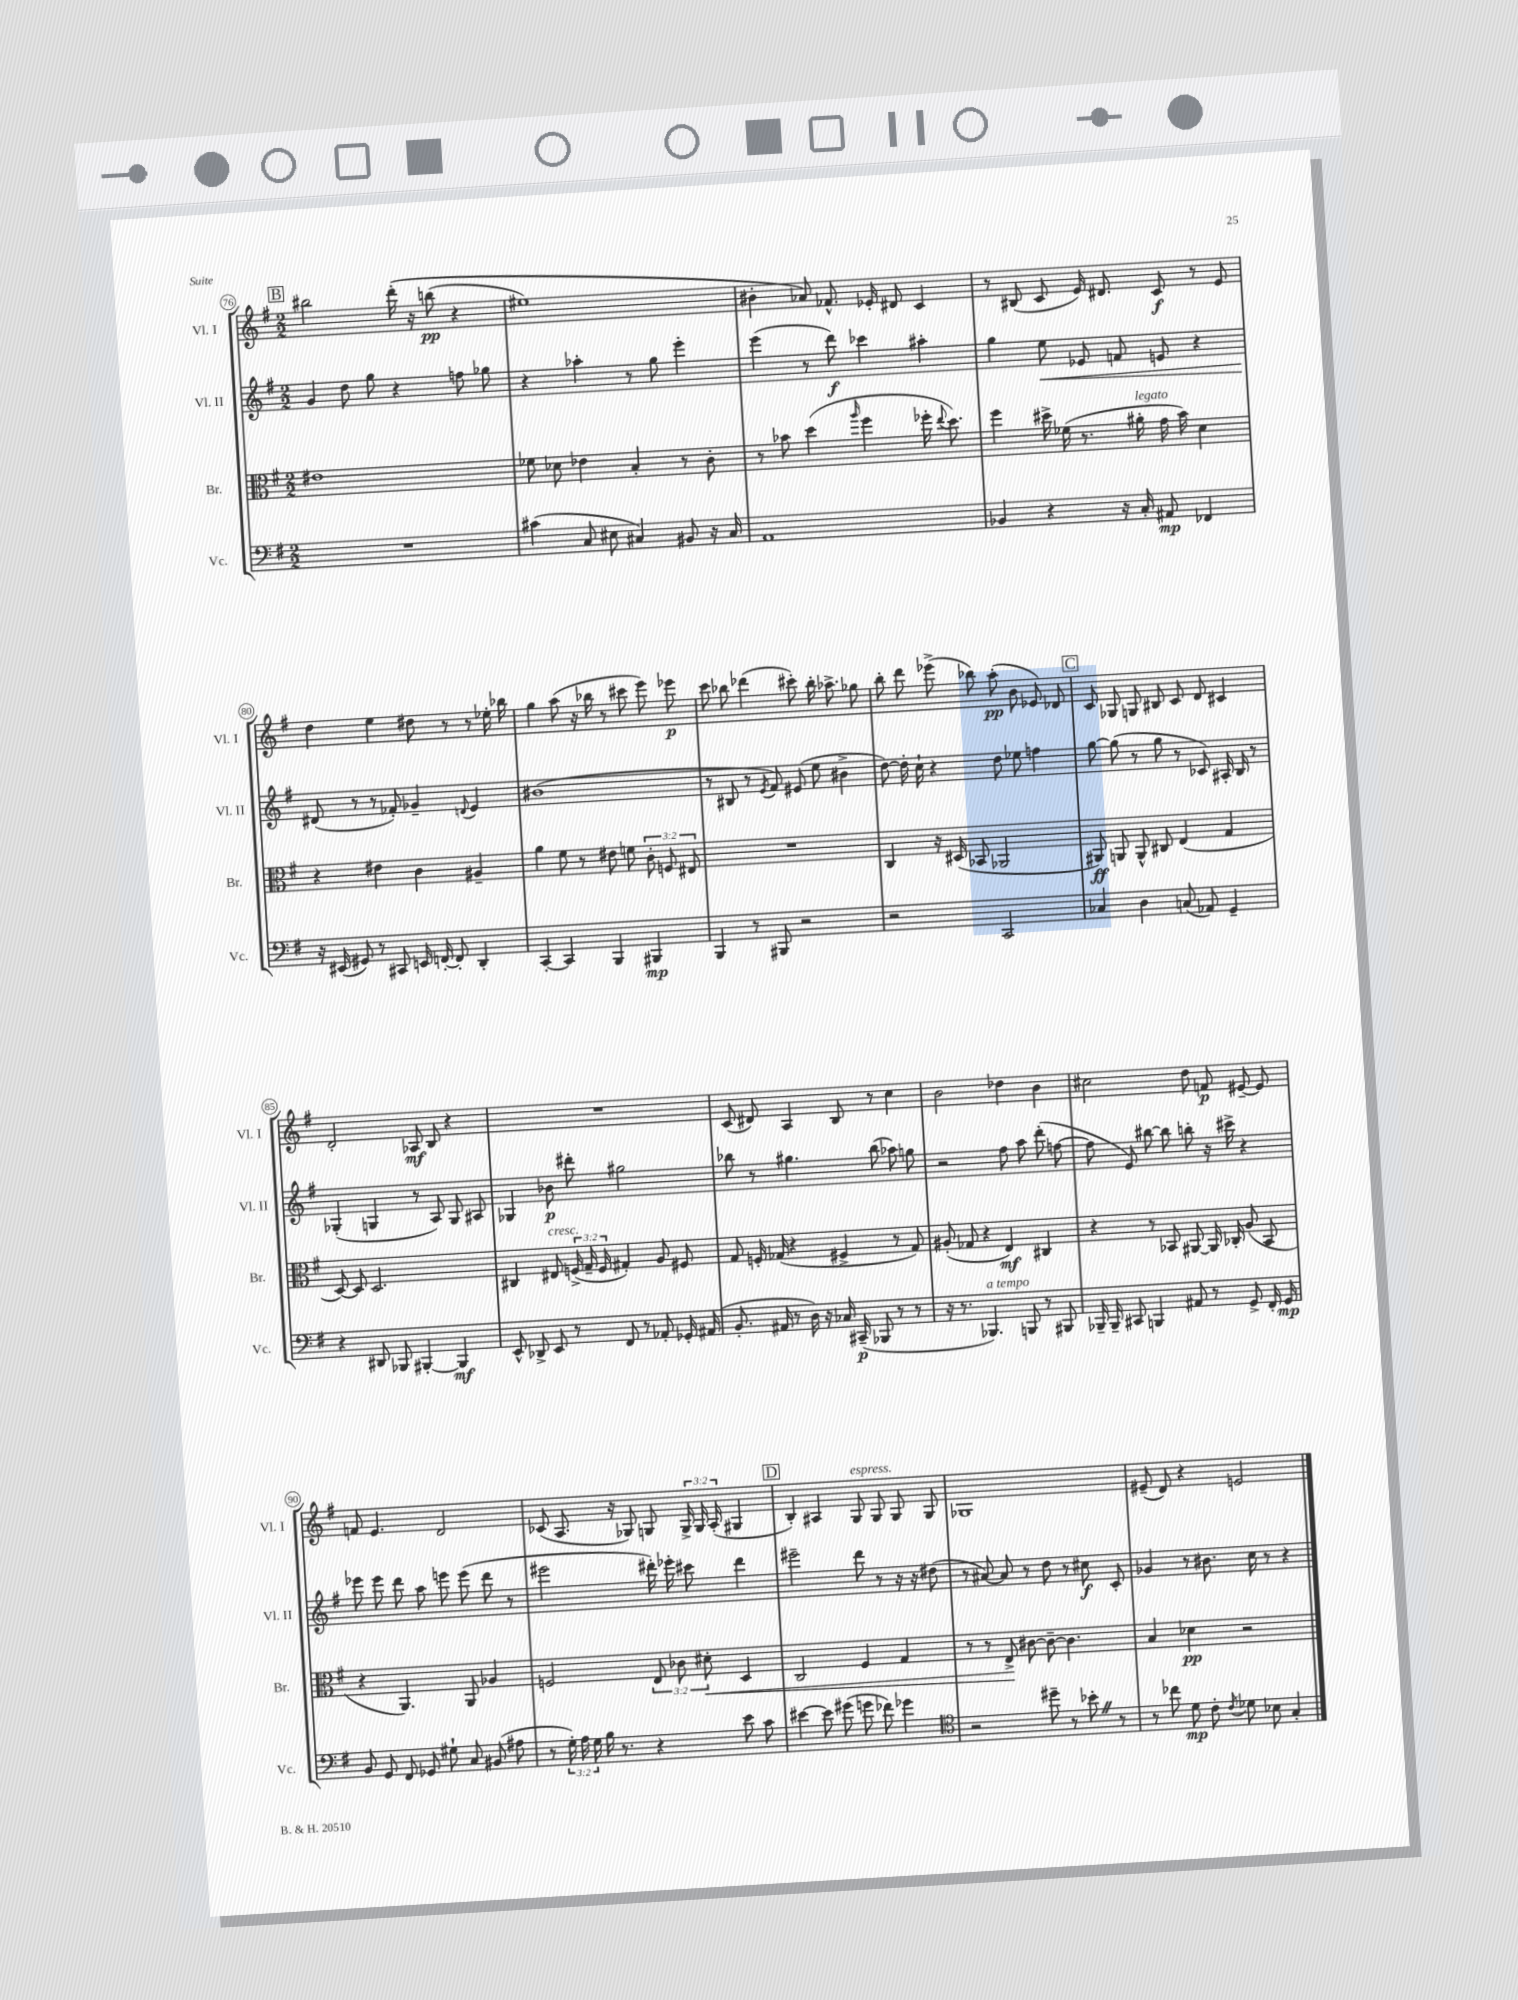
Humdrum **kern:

**kern	**kern	**kern	**kern
*staff4	*staff3	*staff2	*staff1
*clefF4	*clefC3	*clefG2	*clefG2
*k[f#]	*k[f#]	*k[f#]	*k[f#]
*M2/2	*M2/2	*M2/2	*M2/2
1r	1e#	4g/	2bb#\
.	.	8dd\	.
.	.	8gg\	.
.	.	4r	&(16ddd'\
.	.	.	16r
.	.	.	(8bb\
.	.	8ff\	4r
.	.	8gg-\	.
=	=	=	=
(4c#\	8f-\	4r	1ee#)
.	8d-\	.	.
8C/	4e-\	4aa-'\	.
8E#\	.	.	.
4C#/)	4B'/	8r	.
.	.	8gg\	.
8BB#/	8r	4eee'\	.
16r	8c'\	.	.
16C#/	.	.	.
=	=	=	=
1AA	8r	(4eee\	4b#'\
.	8b-\	.	.
.	(4dd\	8r	8a-/&)
.	.	8ddd\)	8.f-^^/
.	16qqaa/	.	.
.	4ff#\	4ccc-\	.
.	.	.	16e-'/
.	.	.	8d#/
.	16ff-'\	4aa#'\	4c/
.	8qqee/	.	.
.	8.dd\)	.	.
=	=	=	=
4BB-/	4ff#\	4gg\	8r
.	.	.	(8B#/
4r	16dd#^\	8ee\	8c/
.	(16f-\	.	.
.	8.r	8e-/	16e/)
.	.	.	8.d#/
16r	.	8f/	.
16C'/	16a#'\	.	.
8AA#/	16g\	8e/	8c/
.	16b\)	.	.
4FF-/	4d\	4r	8r
.	.	.	8e/
=	=	=	=
16r	4r	(8d#/	4dd\
(16EE#/	.	.	.
8GG#/)	.	8r	.
8r	4e#\	8r	4ee\
8CC#/	.	8f-'/)	.
16EE/	4c\	4g-~/	8dd#\
[16FF'/	.	.	.
8FF'/]	.	.	8r
.	.	8qqd/	.
4DD'/	4A#~/	4e/	8r
.	.	.	16ee-'\
.	.	.	16bb-\
=	=	=	=
[4CC'/	4a\	(1b#	4gg\
4CC/]	8f#\	.	(8aa\
.	8r	.	16r
.	.	.	16bb-\
4BBB/	8e#\	.	8r
.	8f\	.	8ccc#\
4BBB#/	12c'\	.	8eee\)
.	12F/	.	.
.	.	.	8eee-\
.	12E#/	.	.
=	=	=	=
4BBB/	1r	8r	8ccc\
.	.	8B#/	8bb-\
8r	.	8r	(4ddd-\
.	.	8qe/	.
8BBB#/	.	8f#/)	.
2r	.	(8e#/	8ccc#'\)
.	.	8ee\	16bb-'\
.	.	.	8.aa-^\
.	.	4b#^\	.
.	.	.	8gg-\
=	=	=	=
2r	4C/	[8dd\)	8bb'\
.	.	16dd'\]	8ddd\
.	.	16cc`\	.
.	16r	4r	(8eee-^\
.	(16D#/	.	.
.	8BB-/	.	8bb-\)
2CC/	2AA-/	8dd\	(8aa'\
.	.	8ee-\	8b\
.	.	4ff\	8e-/)
.	.	.	8d-/
=	=	=	=
4C-/	8AA#/)	[8gg\	8c/
.	8AA/	(8gg\]	8G-/
4D\	8AA^^/	8r	8G/
.	8C#/	8gg\	8B#/
(8C/	(4E/	8r	8c/
8AA-/)	.	8c-/)	8d/
4GG~/	4G/	16A#'/	4c#/
.	.	16B/	.
.	.	8r	.
=	=	=	=
4r	[8D/)	(4G-'/	2d'/
.	8D/]	.	.
8DD#/	2.D/	4G/	.
8BBB-/	.	.	.
[4BBB#'/	.	8r	8A-/
.	.	8A/)	8B/
4BBB#/]	.	8G/	4r
.	.	8A#/	.
=	=	=	=
8EE^^/	4C#/	4G-/	1r
8DD-^/	.	.	.
8EE/	8E#/	8b-\	.
8r	(24F^/	8ddd#'\	.
.	24G~/	.	.
.	24F/	.	.
8FF#/	4G#'/)	2gg#\	.
8r	.	.	.
8AA-'/	8A/	.	.
16GG-'/	8F#/	.	.
(16AA#/	.	.	.
=	=	=	=
8.BB'/	8G/	8bb-\	(8c/
.	16F'/	8r	8d#/)
16AA#/	(16G-/	.	.
8r	4r	4.gg#\	4A/
16D\)	.	.	.
16r	.	.	.
16C-/	4F#^/	.	8B/
(16CC#~/	.	.	.
8BBB-/	.	(8bb-\	8r
8r	8r	8aa-\)	4cc\
8r	8G-/)	8gg\	.
=	=	=	=
16r	(8A#'/	2r	2b\
8.r	.	.	.
.	8G-/	.	.
4.BBB-/)	4r	.	.
.	4E/)	8ff#\	4dd-\
8BBB/	.	8aa\	.
8r	4C#/	(8ddd'\	4b\
8BBB#/	.	[8ff\	.
=	=	=	=
16BBB-~/	4r	8ff\]	2cc#\
16BBB-~/	.	.	.
8CC#/	.	8e/)	.
4BBB/	8r	[8bb#\	.
.	8BB-/	8bb#\]	.
8AA#/	[8AA#/	8bb'\	8dd\
8r	16AA#/]	16r	8f/
.	16C-'/	16ccc#^\	.
8GG^/	(8A/	4r	[8e#~/
16FF#'/	8BB-/	.	8e#/]
16GG/	.	.	.
=	=	=	=
8BB/	4r	8eee-\	8f/
8GG/	.	8eee-\	4.e/
8FF#/	4.AA/)	8ddd\	.
8GG-/	.	8aa\	.
8G#`\	.	8eee\	2d/
8C/	8AA/	(8eee\	.
(8BB#/	4A-/	8ddd\	.
8A#\	.	8r	.
=	=	=	=
8r	2F/	2eee#\	(8c-/
24G'\)	.	.	8.A/
24A\	.	.	.
24G\	.	.	.
16B\	.	.	.
8.r	.	.	16r
.	.	.	8G-/)
4r	12E/	16ddd#'\)	8G/
.	.	16eee-'\	.
.	12c-\	.	.
.	.	8ccc#\	24G^/
.	12d#'\	.	24G/
.	.	.	(24A'/
8e\	4D/	4ddd#\	4G#/
8c\	.	.	.
=	=	=	=
[4e#\	2C/	2eee#~\	4B'/)
8e#\]	.	.	4A#/
(8g#\	.	.	.
8g\	4F#/	8ddd\	8G/
8f-\)	.	8r	8G/
4g-\	4G/	16r	8G/
.	.	16r	.
.	.	(8dd#\	8G/
=	=	=	=
*clefC4	*	*	*
2r	8r	8r	1G-
.	8r	[8a#/)	.
.	8E^/	8a#/]	.
.	[8c#\	8r	.
8dd#~\	8c#~\_	8dd\	.
8r	4.c#\]	8r	.
8b-'\	.	8cc#\	.
8r	.	8c'/	.
=	=	=	=
8r	4B/	4g-/	(8e#~/
8cc-\	.	.	8d/)
8d\	4d-\	8r	4r
8c'\	.	8.b#\	.
8qc/	.	.	.
8d-\	2r	.	2e/
.	.	16cc\	.
8B-\	.	8r	.
4G'/	.	4r	.
==	==	==	==
*-	*-	*-	*-
